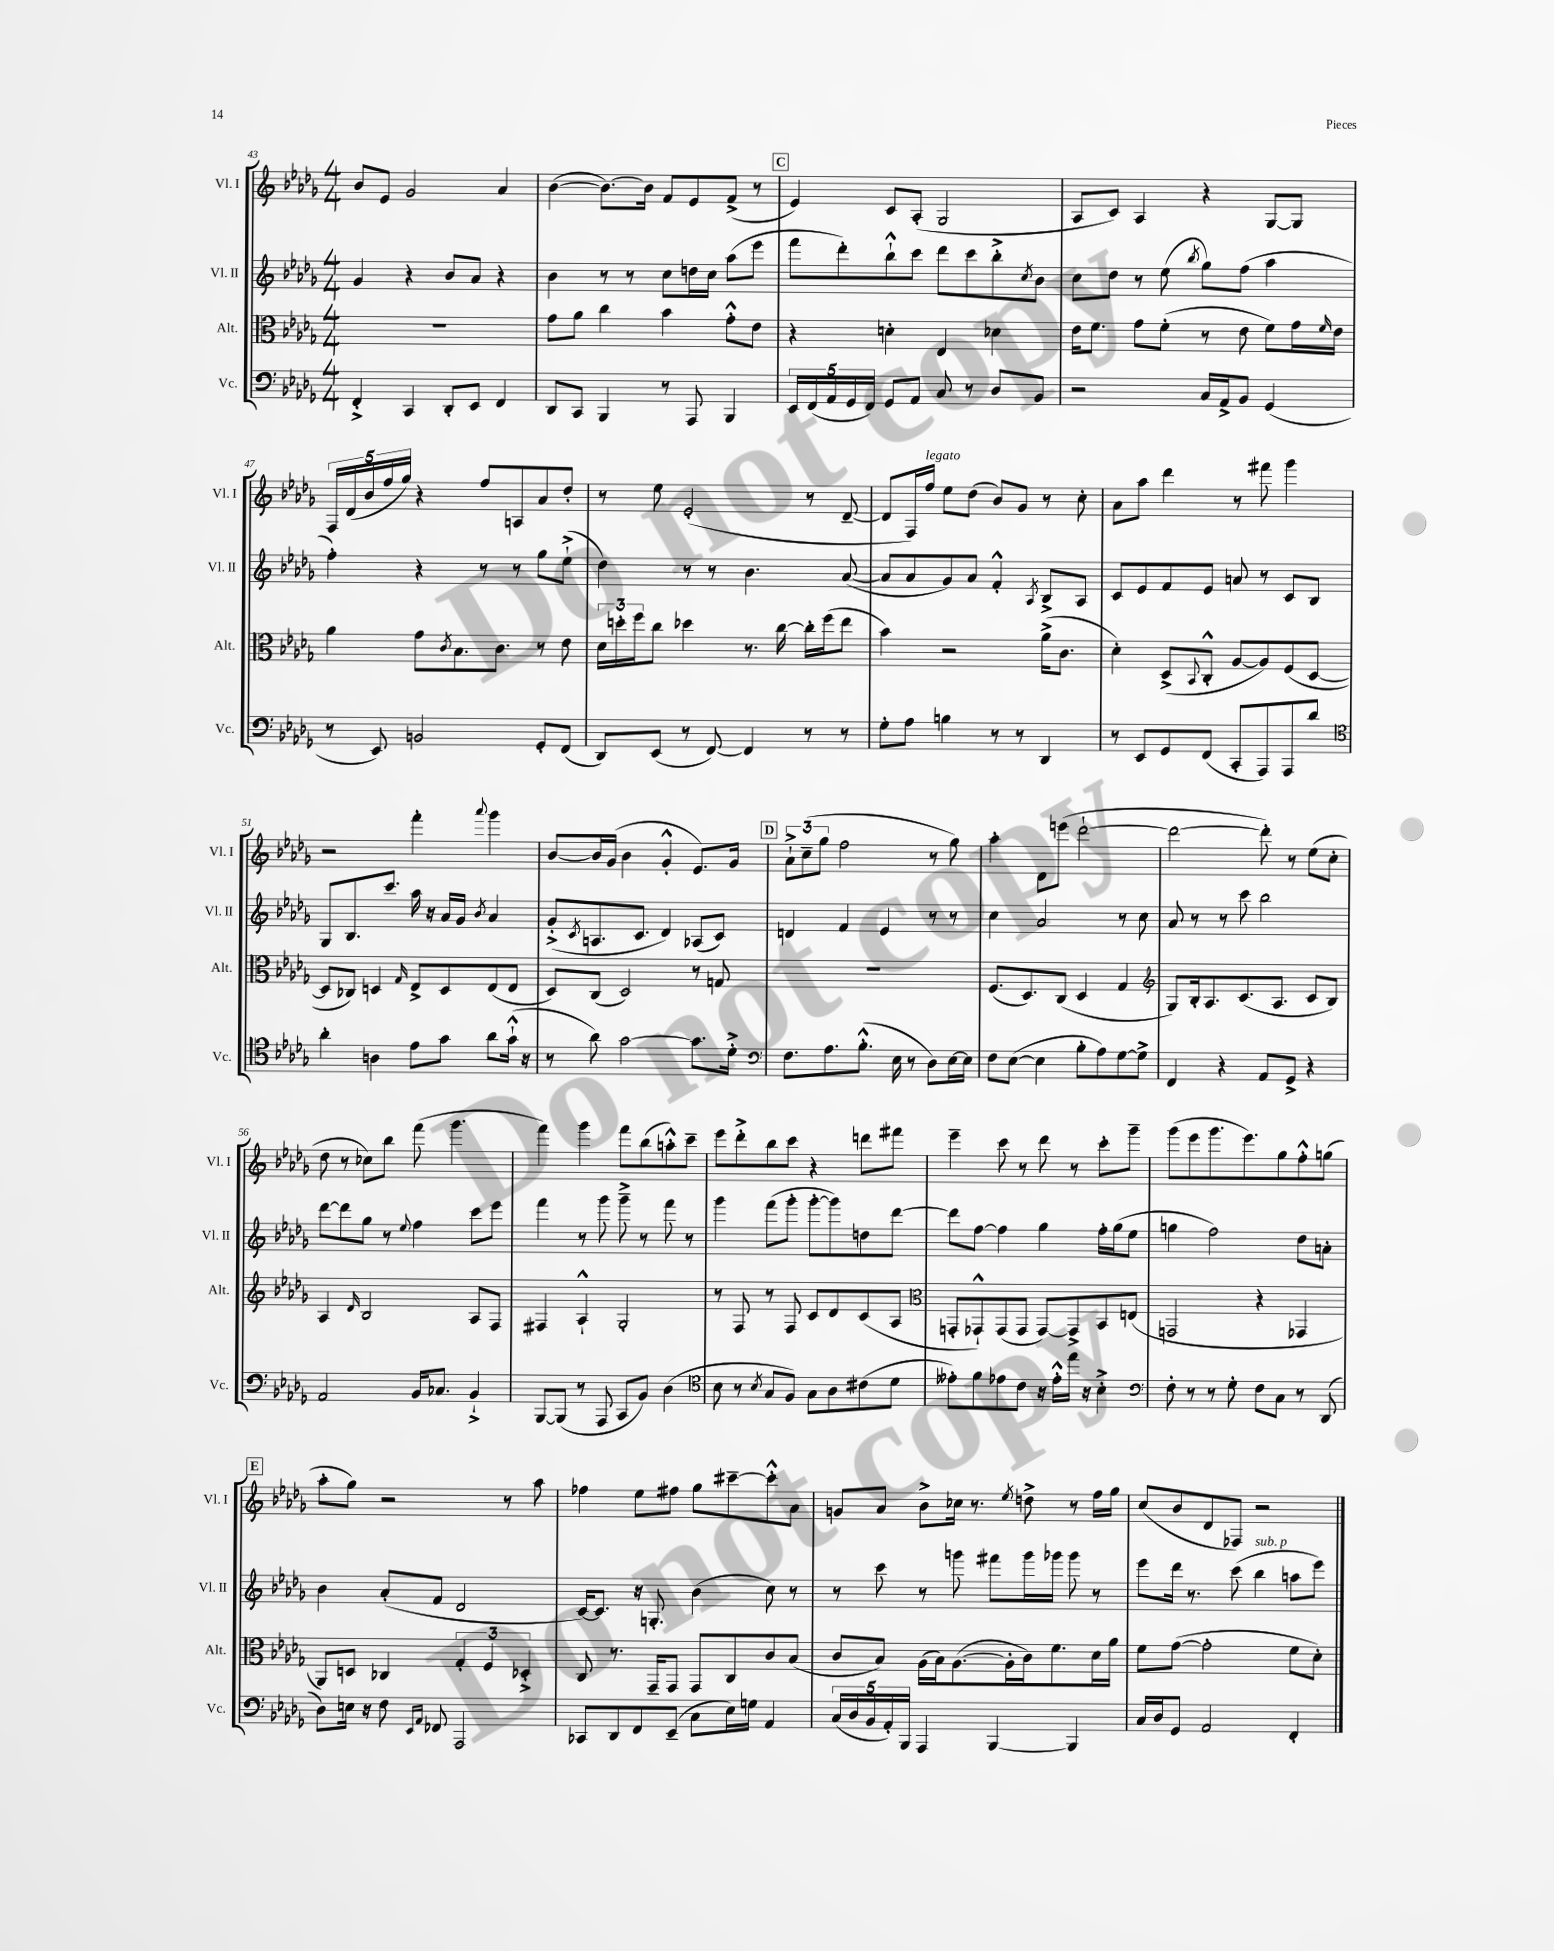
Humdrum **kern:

**kern	**kern	**kern	**kern
*staff4	*staff3	*staff2	*staff1
*clefF4	*clefC3	*clefG2	*clefG2
*k[b-e-a-d-g-]	*k[b-e-a-d-g-]	*k[b-e-a-d-g-]	*k[b-e-a-d-g-]
*M4/4	*M4/4	*M4/4	*M4/4
4FF'^	1r	4g-	8b-
.	.	.	8e-
4CC	.	4r	2g-
8DD-'	.	8b-	.
8EE-	.	8a-	.
4FF	.	4r	4a-
=	=	=	=
8DD-	8g-	4b-	([4b-
8CC	8a-	.	.
4BBB-	4cc	8r	8.b-_)
.	.	8r	.
.	.	.	16b-]
8r	4b-	8cc	8f
8AAA-	.	16dd	8e-
.	.	16cc	.
4BBB-	8g-'^^	(8aa-	(8f^
.	8e-	8eee-	8r
=	=	=	=
20EE-	4r	8fff	4e-)
(20FF	.	.	.
20AA-	.	.	.
.	.	8ddd-')	.
20GG-	.	.	.
20FF)	.	.	.
8GG-	4d'	8bb-`^^	8c
8AA-	.	8ccc	(8A-'
8C	4E-	8ddd-	2G-
8r	.	8ccc	.
8D-	4d-	8bb-'^	.
.	.	8qcc	.
8BB-	.	8b-	.
=	=	=	=
2r	16e-	8cc	8A-
.	8.f	.	.
.	.	8dd-	8c)
.	8g-	8r	4A-
.	(8f'	(8ee-	.
.	.	8qbb-	.
16C	8r	8gg-)	4r
16AA-^	.	.	.
8BB-	8e-	(8ff	.
(4GG-	8f)	4aa-	[8G-
.	16g-	.	8G-]
.	16qqf	.	.
.	16e-	.	.
=	=	=	=
8r	4a-	4ff')	20F
.	.	.	(20d-
.	.	.	20b-
8EE-)	.	.	.
.	.	.	20ff
.	.	.	20gg-)
2BB	8g-	4r	4r
.	8qc	.	.
.	8.B-	.	.
.	.	8r	8ff
.	8.c	.	.
.	.	8r	8A
8GG-'	8r	8gg-	8a-
(8FF	8e-	(8ee-`^	8dd-'
=	=	=	=
8DD-)	24d-	4dd-)	8r
.	24dd'	.	.
.	24ff	.	.
(8EE-	8cc	.	8ee-
8r	4dd-	8r	(2e-'
[8FF)	.	8r	.
4FF]	8.r	4.b-	.
.	[16cc	.	.
8r	16cc']	.	8r
.	(16ff	.	.
8r	8ee-	([8a-	[8d-~
=	=	=	=
8G-'	4b-)	8a-]	8d-]
8A-	.	8a-	16F)
.	.	.	16ff
4B	2r	8g-)	8ee-
.	.	8a-	(8dd-
8r	.	4f'^^	8b-)
8r	.	.	8g-
.	.	8qA-	.
4DD-	(16a-^	8B-^	8r
.	8.c	.	.
.	.	8A-	8cc'
=	=	=	=
8r	4d-')	8c	8a-
8EE-	.	8e-	8aa-
8GG-	(8D-^	8f	4ddd-
.	8qqBB-	.	.
(8FF	8C'^^	8e-	.
8CC'	[8A-	8a	8r
8AAA-)	8A-])	8r	8fff#
8AAA-	(8F	8c	4ggg-
8d-	[8D-	8B-	.
=	=	=	=
*clefC4	*	*	*
4a-'	8D-]	8G-	2r
.	8C-)	8.B-	.
4A	4D	.	.
.	.	8.ccc	.
.	16qqG-	.	.
8e-	8E-^	16aa-	4fff'
.	.	16r	.
8g-	8D	16a-	.
.	.	16g-	.
.	.	8qb-	8qqaaa-
8a-	(8E-	4a-	4ggg-
(16g-`^^	8E-	.	.
16r	.	.	.
=	=	=	=
8r	8D-)	(8g-'^	[8b-
.	.	8qc	.
8a-)	(8C	8.A	16b-]
.	.	.	(16g-
[2g-	2D-)	.	4b-
.	.	8.c	.
.	.	4d-)	4g-'^^
8.g-]	8r	(8A-	8.e-)
.	8G	8c)	.
16d-'^	.	.	16g-
=	=	=	=
*clefF4	*	*	*
8.F	1r	4d	12a-`^
.	.	.	(12cc~
.	.	.	12gg-
8.A-	.	.	.
.	.	4f	2ff
(8.B-'^^	.	.	.
.	.	4e-	.
16E-	.	.	.
8r	.	.	.
8D-)	.	8r	8r
[16E-	.	8r	8gg-)
16E-]	.	.	.
=	=	=	=
8F	(8.F	4cc	4aa-'
([8E-	.	.	.
.	8.D-)	.	.
4E-]	.	2a-	8d-
.	(8C	.	(8eee
8B-'	4D-	.	[2ddd-`
8A-)	.	.	.
[8G-	4G-	8r	.
8G-^]	.	8cc	.
=	=	=	=
*	*clefG2	*	*
4FF	8G-)	8a-	2ddd-_
.	16B-'	8r	.
.	8.A-	.	.
4r	.	8r	.
.	(8.c	8ccc	.
8AA-	.	2bb-	8ddd-'])
.	8.A-	.	.
8GG-^	.	.	8r
4r	8c	.	(8ee-
.	8B-)	.	8cc'
=	=	=	=
2AA-	4A-	[8ddd-	8dd-
.	.	8ddd-]	8r
.	16qqd-	.	.
.	2B-	8gg-	8cc-)
.	.	8r	8bb-
.	.	8qqee-	.
16BB-	.	4ff	(8fff
8.C-	.	.	.
.	.	.	4.ggg-
4BB-`^	8A-	8ccc	.
.	8F	8eee-	.
=	=	=	=
[8BBB-	4F#	4fff	4fff)
(8BBB-]	.	.	.
8r	4A-`^^	8r	4ggg-
8AAA-	.	8ggg-	.
8CC	2G-'	8ggg-~^	8fff
8BB-)	.	8r	(8bb-
(4D-	.	8fff	8aa'^^)
.	.	8r	8ccc~
=	=	=	=
*clefC4	*	*	*
8B-	8r	4ggg-	8eee-
8r	8F	.	8ddd-'^
8qB-	.	.	.
8G-	8r	(8fff	8bb-
8F)	8F	8ggg-'	8ccc
8G-	8c	[8ggg-'	4r
8A-	8d-	8ggg-])	.
(8c#	(8c	8dd	8ddd
8d-	8A-	[8ddd-	8fff#
=	=	=	=
*	*clefC3	*	*
8e--')	8GG'	8ddd-]	4eee-~
8f	8GG-`^^)	[8ff	.
8e-	(8GG-	4ff]	8ccc
8c	8GG-	.	8r
16r	[8GG-)	4gg-	8ddd-
16e-'^^	.	.	.
16ee-	8GG-^]	.	8r
16r	.	.	.
4B-'^	8BB-	16ff'	8ccc'
.	.	(16gg-	.
.	(8E	8ee-	8ggg-~
=	=	=	=
*clefF4	*	*	*
8F'	2GG	4gg	(8ggg-
8r	.	.	8eee-
8r	.	2ff)	8.ggg-
8G-'	.	.	.
.	.	.	8.eee-)
8F	4r	.	.
8C	.	.	8gg-
8r	4GG-	8dd-	8ff'^^
(8DD-	.	8a'	(8gg
=	=	=	=
8D-)	8AA-)	4b-	8aa-'
16E	8D	.	8gg-)
16r	.	.	.
8F	4C-	(8a-'	2r
16qqEE-	.	.	.
16qqAA-	.	.	.
8FF-	.	8f	.
2AAA-	6G-'	2d-	.
.	6F	.	.
.	.	.	8r
.	6D-'^	.	.
.	.	.	8aa-
=	=	=	=
8CC-	8C	[16c)	4ff-
.	.	8.c]	.
8DD-	8.r	.	.
8FF	.	16r	8ee-
.	16GG-~	8.G'	.
(8EE-~	8GG-	.	8ff#
8C	8GG-	(4b-	8gg-
16E-)	8C	.	[8ccc#~
16G	.	.	.
4AA-	8c	8cc)	8ccc#'^^]
.	(8B-	8r	8a-
=	=	=	=
(20C	8c	8r	8g
20D-	.	.	.
20BB-	.	.	.
.	8B-)	8ccc	8a-
20AA-')	.	.	.
20BBB-	.	.	.
4AAA-	(16A-	8r	8b-^
.	16B-)	.	.
.	([8.A-	8ggg	16cc-
.	.	.	8.r
[4BBB-	.	8fff#	.
.	16A-']	.	.
.	.	.	8qee-
.	16c)	16ggg	8dd^
.	8.f	16ggg-	.
4BBB-]	.	8ggg-	8r
.	16d-	8r	16ff
.	16a-	.	16gg-
=	=	=	=
16C	8f	8eee-	(8cc
16D-	.	.	.
8GG-	([8g-	16ddd-	8b-
.	.	8.r	.
2AA-	2g-']	.	8d-
.	.	(8ccc	8F-)
.	.	4bb-	2r
4FF'	8f	8aa	.
.	8d-')	8eee-)	.
==	==	==	==
*-	*-	*-	*-
